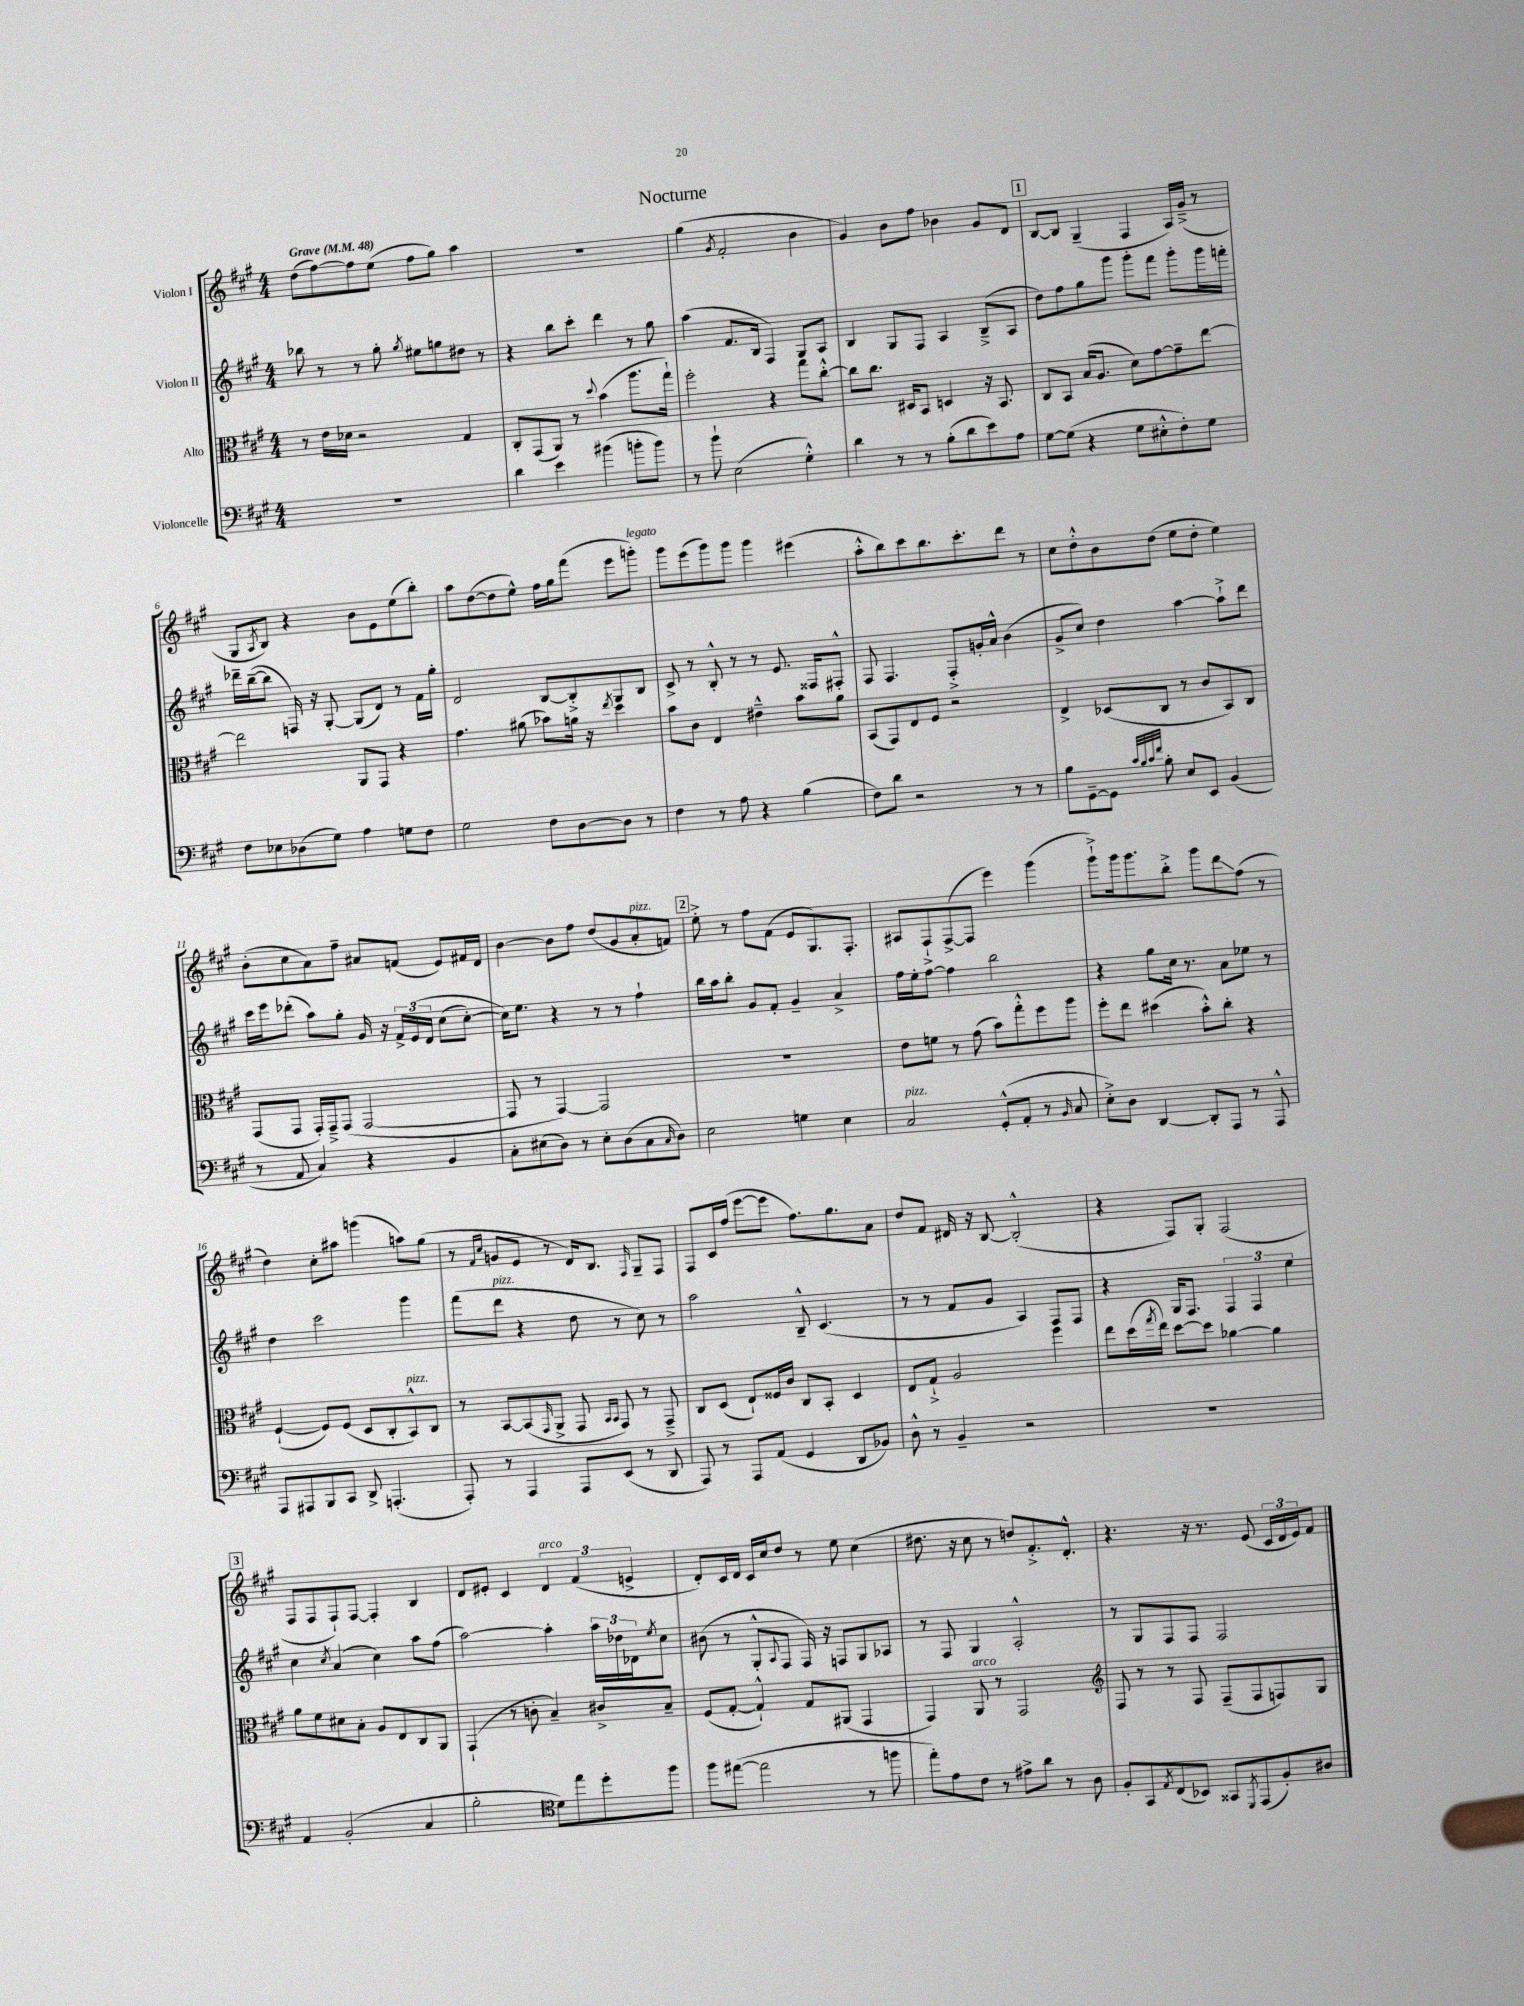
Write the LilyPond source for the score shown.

\header { title = "Nocturne" }
<<
\new StaffGroup <<
\new Staff = "s0" \with { instrumentName = "Violon I" } {
    \clef treble \key a \major \numericTimeSignature \time 4/4 \tempo "Grave" 4 = 48
    d''8( fis''8~) fis''8 e''8( fis''8 gis''8) a''4 |
    R1 |
    gis''4( \acciaccatura { gis'8 } fis'2-. b'4 |
    gis'4) b'8 fis''8 bes'4 gis'8 d'8 |
    \mark \markup { \box "1" } b8~ b8 gis4--( fis4 a16) gis'16--->( r8 |
    gis8 \acciaccatura { a8 } b8) r4 b'8 e'8 e''8( b''8-.) |
    a''8 d''8~( d''8 e''8-^) fis''16 gis''16 fis'''8( e'''8 g'''8-.^\markup { \italic "legato" }) |
    gis'''8 e'''8( gis'''8) gis'''8 gis'''4 eis'''4( |
    a''8-.-^ b''8) cis'''8 b''8. cis'''8.-. d'''8 r8 |
    cis''8 d''8-.-^ b'8 d''8( e''8 d''8-. e''4) |
    b'8-.( cis''8 a'8) fis''8-- ais'8 f'8( e'8) fis'16 d'16 |
    b'4~ b'8 fis''8 d''8( gis'8 a'8-.^\markup { \italic "pizz." } f'8) |
    \mark \markup { \box "2" } e''8-.-> r8 fis''8 fis'8( e'8 gis8.) fis8.-. |
    ais8 fis8-!-> fis8~->( fis8 e'''4) gis'''4( |
    gis'''8-!->) gis'''16 gis'''8. b''8-.-> gis'''8 d'''8\glissando fis''8( r8 |
    d''4) cis''8-. ais''8 g'''4( a''8) gis''8( |
    r8 \grace { fis'16 cis''16 } g'8 e'8 r8 d'16) b8. \grace { fis16 } gis8-- fis8 |
    fis8 cis'16 fis''16( e'''8~ e'''8 fis''8.) gis''8. a'8 |
    d''8 fis'8 dis'16 r16 b8~ b2-.-^( |
    r4 fis8) gis8-. fis2( |
    \mark \markup { \box "3" } fis8 fis8 fis8-!) fis8~ fis4-. b4 |
    d'8 eis'8-. cis'4 \tuplet 3/2 { d'4^\markup { \italic "arco" } fis'4( e'4-> } |
    d'8-.) cis'16 d'16 cis'16 cis''16 d''8 r8 e''8 cis''4( |
    dis''8. r16 cis''8 r8 d''8) fis'8.-.-> d'8.-.-^ |
    r4. r16 r8. e'8( \tuplet 3/2 { cis'16 d'16 e'16) } fis'8 \bar "|." |
}
\new Staff = "s1" \with { instrumentName = "Violon II" } {
    \clef treble \key a \major \numericTimeSignature \time 4/4
    bes''8 r8 r8 gis''8-. \acciaccatura { gis''8 } eis''8 g''8 dis''8 r8 |
    r4 b''8 cis'''8-. d'''4 r8 gis''8 |
    a''4( fis'8. b16 fis4) gis8 a8 |
    b4 gis8 fis8 a4 b8--->( a8 |
    \mark \markup { \box "1" } d''8) fis''8 gis''8 gis'''8 gis'''8-. fis'''8 gis'''8-. gis'''16 f'''16-. |
    des'''16-- b''16~--( b''8 f16) r16 gis8~-. gis8( d'8) r8 fis'16 gis''16-. |
    d'2 b8~ b8-.-> gis8 b8 |
    cis'8-> r8 b8-.-^ r8 r8 e'8. fisis16 fis8-.-^ |
    fis8 fis4. fis8-.-> g'16-. a'16-^ b'4( |
    gis'8-> cis''8) d''4 a''4~ a''8-!-> d'''8 |
    cis'''16 e'''16 des'''8-.( a''8) gis''8-. gis'16 r16 \tuplet 3/2 { fis'16-> e'16\( d'16 } cis''8( cis''8~-.) |
    cis''16\) e''8. r4 r8 r8 fis''4-! |
    \mark \markup { \box "2" } b''16 a''16 b''8-. gis'8 fis'8-. gis'4-- a'4-> |
    fis''16 e''16-. fis''8~ fis''4 b''2 |
    r4 gis''8 cis''16 r8. a'8 ees''8 r8 |
    d''4 cis'''2 gis'''4 |
    fis'''8( d'''8^\markup { \italic "pizz." } r4 d''8 r8 cis''8) r8 |
    a''2 b8---^ cis'4.( |
    r8 r8 fis'8 gis'8 a4) fis8 fis8 |
    r4 gis16 fis8. \tuplet 3/2 { fis4 fis4 e''4 } |
    \mark \markup { \box "3" } cis''4 \acciaccatura { cis''8 } a'4( cis''4) a''8 fis''8( |
    a''2~) a''4-. \tuplet 3/2 { a''16 des''16 des'16 } \acciaccatura { e''8 } cis''8 |
    bis'8( r8 gis8-.-^ \appoggiatura { a8 } fis8 fis16) r16 f8 gis8 aes8 |
    r8 fis8 gis4 a2-.-^ |
    r8 gis8 fis8 fis8 fis2 \bar "|." |
}
\new Staff = "s2" \with { instrumentName = "Alto" } {
    \clef alto \key a \major \numericTimeSignature \time 4/4
    r8 e'16 des'16 r2 gis4 |
    cis8-. gis,8( a,8) r8 \appoggiatura { d''8 } b'4( a''8. gis''16-!) |
    fis''2-. r4 gis''8 cis''8~-.-^ |
    cis''8 cis''8. dis16 b,8 d4 r16 b,8. |
    \mark \markup { \box "1" } cis8 b,8 b16( a8. d'8) gis'8~ gis'8-- e''8~ |
    e''2 a,8 gis,8 r4 |
    gis'4. ais'8( bes'8) a'16 r16 \acciaccatura { e''8 } d''4 |
    b'8 cis'8 e4 eis'4---^ b'8 a'8 |
    b,8( gis,8) e8 fis8 r2 |
    e4-> des8( cis8 r8 cis'8 b,8) cis8 |
    gis,8( gis,8 gis,16-.) gis,16---> gis,8( gis,2~ |
    gis,8 r8 gis,4~) gis,2 |
    \mark \markup { \box "2" } R1 |
    e'8 f'8 r8 gis'8( b'8) gis''8-.-^ fis''8 a''8 |
    fis''8-. e''8 dis''4( b'8-.-^) cis''8-. r4 |
    fis4~-!( fis8) fis8( d8 cis8-. b,8-^^\markup { \italic "pizz." }) cis8 |
    r8 b,8~ b,8( \grace { gis,16 } a,8-> gis,8 \grace { b,16 b,16 } gis,8) r8 gis,8---> |
    cis8 d8( e8-!) fisis16 cis'16 cis8 b,8-. d4 |
    e8 gis8-!-> a2 fis''4 |
    e''8 d''16( \acciaccatura { gis''8 } e''16) d''8~ d''8 aes'4~ aes'4 |
    \mark \markup { \box "3" } a'8 fis'8 dis'8 b8-. a8 e8 cis8 a,8 |
    gis,4-!( r8 c'8-. b4--) cis'8-> b8-- |
    fis8( gis8~-. gis4-!-^) gis8 ais,8( gis,4 |
    gis,4) a,8^\markup { \italic "arco" } r8 gis,2 |
    \clef treble fis8 r8 r8 fis8 fis8--( fis8 f8) gis8 \bar "|." |
}
\new Staff = "s3" \with { instrumentName = "Violoncelle" } {
    \clef bass \key a \major \numericTimeSignature \time 4/4
    R1 |
    d'4 e'4 bis'4( b'8-. b'8) |
    r8 b'8-! e2( gis4-.-^) |
    d'4 r8 r8 b8-.( d'8 e'8) a8 |
    \mark \markup { \box "1" } gis8~ gis8( r4 gis8 eis8-.-^ fis8-.) gis8 |
    fis8 ees8 des8( gis8) a4 g8 fis8 |
    gis2 fis8 d8~ d8 r8 |
    fis4 r8 a8 r4 b4( |
    fis8) d'8 r2 r8 r8 |
    b8 gis,8~-- gis,8 \grace { cis'32 b32 cis'32 fis'32 } b8-. e8 e,8 b,4( |
    r8 a,8 cis4) r4 b,4 |
    cis8-. eis8( d8) r8 eis8-. d8( cis8 \grace { cis16 } d8) |
    \mark \markup { \box "2" } e2 g4 e4 |
    cis2^\markup { \italic "pizz." } gis,8-.-^( a,8-. r8 \grace { b,16 } cis8 |
    e8-.->) d8 d,4~ d,8-. a,,8 r8 a,,8-^ |
    a,,8 ais,,8 b,,8 cis,8 d,8-> a,,4.-.( |
    a,,8-.) r8 a,,4 a,,8 e,8( r8 d,8 |
    a,,8) r8 a,,8 a,8( gis,4 d,8 bes,8) |
    d8-^ r8 b,4-- r2 |
    R1 |
    \mark \markup { \box "3" } a,4 b,2-.( cis4 |
    b2-. \clef tenor d'8) e''8 d''8-. fis''8 |
    fis''8 eis''8~( eis''2 r8 f''8 |
    e''8-.) e'8 cis'8 r8 eis'8-> a'8 r8 a8 |
    fis8-. gis,8 \acciaccatura { e8 } cis8( bes,8) gisis,8 \acciaccatura { d,8 } e,8( fis8-.) ais8 \bar "|." |
}
>>
>>
